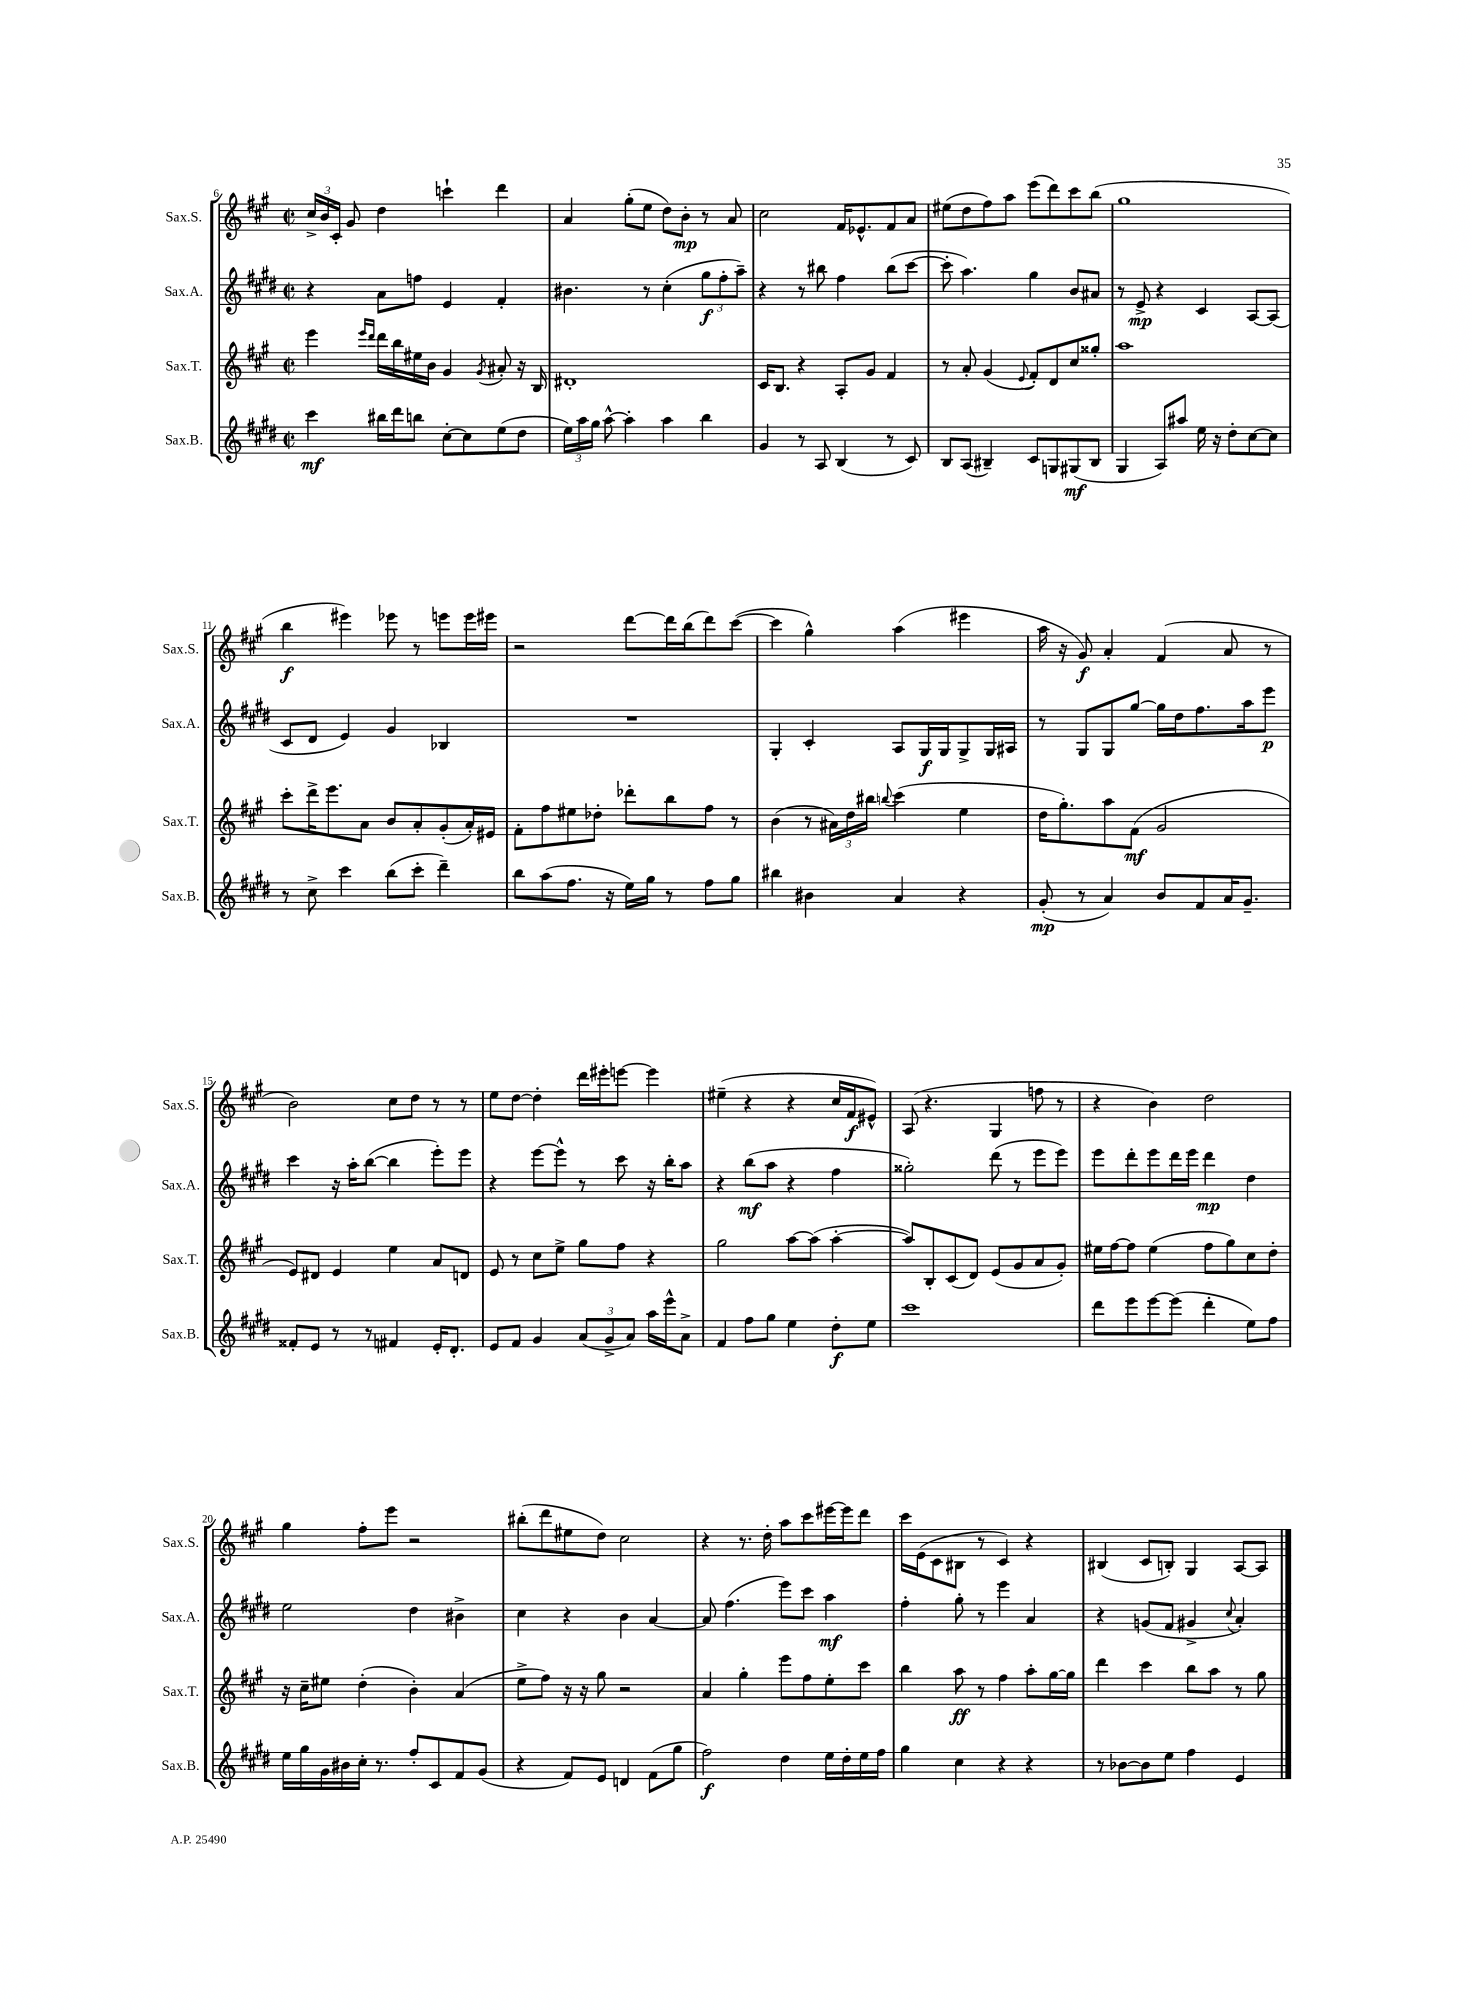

**kern	**kern	**kern	**kern
*staff4	*staff3	*staff2	*staff1
*clefG2	*clefG2	*clefG2	*clefG2
*k[f#c#g#d#]	*k[f#c#g#]	*k[f#c#g#d#]	*k[f#c#g#]
*M2/2	*M2/2	*M2/2	*M2/2
*met(c|)	*met(c|)	*met(c|)	*met(c|)
4ccc#	4eee	4r	24cc#^
.	.	.	24b
.	.	.	24c#'
.	.	.	8g#
.	16qqeee	.	.
.	16qqddd	.	.
16bb#	16ddd	8a	4dd
16ddd#	16bb	.	.
8bb	16ee#	8ff	.
.	16b	.	.
[8cc#'	4g#	4e	4ccc`
8cc#]	.	.	.
.	8qg#	.	.
(8ee	8a#'	4f#'	4ddd
8dd#	16r	.	.
.	16B	.	.
=	=	=	=
24ee)	1d#'	4.b#	4a
24aa	.	.	.
24gg#	.	.	.
[8aa^^	.	.	.
4aa']	.	.	(8gg#'
.	.	8r	8ee
4aa	.	(4cc#'	8dd)
.	.	.	8b'
4bb	.	12gg#	8r
.	.	12ff#'	.
.	.	.	8a
.	.	12aa~)	.
=	=	=	=
4g#	16c#	4r	2cc#
.	8.B	.	.
8r	4r	8r	.
8A	.	8bb#	.
(4B	8A'	4ff#	16f#
.	.	.	8.e-^^
.	8g#	.	.
8r	4f#	(8bb#	8f#
8c#)	.	[8ccc#	8a
=	=	=	=
8B	8r	8ccc#']	(8ee#
(8A	8a'	4.aa)	8dd
4B#~)	(4g#	.	8ff#)
.	.	.	8aa
.	8qqe	.	.
8c#	8f#')	4gg#	(8eee
8G	8d	.	8ddd)
(8G#	8cc#	8b	8ccc#
8B#	8gg##'	8a#	(8bb
=	=	=	=
4G#	1aa	8r	1gg#
.	.	8e^	.
8A)	.	4r	.
8aa#	.	.	.
16ee	.	4c#	.
16r	.	.	.
8dd#'	.	.	.
[8cc#	.	[8A	.
8cc#]	.	(8A]	.
=	=	=	=
8r	8ccc#'	8c#	4bb
8cc#^	16ddd^	8d#	.
.	8.eee	.	.
4ccc#	.	4e)	4eee#)
.	8a	.	.
(8bb	8b	4g#	8eee-
8ccc#'	8a'	.	8r
4ddd#~)	(8g#'	4B-	8eee
.	16a')	.	16eee
.	16e#	.	16eee#
=	=	=	=
8bb	8f#'	1r	2r
(8aa	8ff#	.	.
8.ff#	8ee#	.	.
.	8dd-'	.	.
16r	.	.	.
16ee)	8ddd-'	.	[8ddd
16gg#	.	.	.
8r	8bb	.	16ddd]
.	.	.	(16bb
8ff#	8ff#	.	8ddd)
8gg#	8r	.	([8ccc#
=	=	=	=
4bb#	(4b	4G#'	4ccc#]
4b#	8r	4c#'	4gg#^^)
.	24a#)	.	.
.	24dd	.	.
.	24bb#	.	.
.	8qqbb	.	.
4a	(4ccc#	8A	(4aa
.	.	16G#	.
.	.	16G#	.
4r	4ee	8G#^	4eee#
.	.	16G#	.
.	.	16A#	.
=	=	=	=
(8g#'	16dd	8r	16aa
.	8.gg#')	.	16r
8r	.	8G#	8g#)
4a)	8aa	8G#	4a'
.	(8f#	[8gg#	.
8b	2g#	16gg#]	(4f#
.	.	16dd#	.
8f#	.	8.ff#	.
16a	.	.	8a
8.g#~	.	16aa	.
.	.	8eee	8r
=	=	=	=
8f##'	8e)	4ccc#	2b)
8e	8d#	.	.
8r	4e	16r	.
.	.	16aa'	.
8r	.	([8bb	.
4f#	4ee	4bb]	8cc#
.	.	.	8dd
16e'	8a	8eee')	8r
8.d#'	.	.	.
.	8d	8eee	8r
=	=	=	=
8e	8e	4r	8ee
8f#	8r	.	[8dd
4g#	8cc#	[8eee	4dd']
.	8ee^	8eee^^]	.
(12a	8gg#	8r	16ddd
.	.	.	16eee#'
12g#^	.	.	.
.	8ff#	8ccc#	[8eee
12a)	.	.	.
16aa	4r	16r	4eee]
16eee^^	.	16bb'	.
8a^	.	8aa	.
=	=	=	=
4f#	2gg#	4r	(4ee#~
8ff#	.	(8bb	4r
8gg#	.	8aa	.
4ee	[8aa	4r	4r
.	(8aa]	.	.
8dd#'	[4aa'	4ff#	16cc#
.	.	.	16f#
8ee	.	.	8e#^^)
=	=	=	=
1ccc#	8aa])	2gg##')	(8A
.	8B'	.	4.r
.	(8c#	.	.
.	8d)	.	.
.	(8e	(8ddd#	4G#
.	8g#	8r	.
.	8a	8eee	8ff
.	8g#')	8eee)	8r
=	=	=	=
8ddd#	16ee#	8eee	4r
.	[16ff#	.	.
8eee	8ff#]	8ddd#'	.
[8eee	(4ee#	8eee	4b)
(8eee]	.	16ddd#	.
.	.	16eee	.
4ddd#'	8ff#	4ddd#	2dd
.	8gg#)	.	.
8ee)	8cc#	4dd#	.
8ff#	8dd'	.	.
=	=	=	=
16ee	16r	2ee	4gg#
16gg#	16cc#~	.	.
16g#	8ee#	.	.
16b#	.	.	.
16cc#'	(4dd'	.	8ff#'
8.r	.	.	.
.	.	.	8eee
8ff#'	4b')	4dd#	2r
8c#	.	.	.
8f#	(4a	4b#^	.
(8g#	.	.	.
=	=	=	=
4r	8ee^	4cc#	(8bb#'
.	8ff#)	.	8ddd
8f#)	16r	4r	8ee#
.	16r	.	.
8e	8gg#	.	8dd)
4d	2r	4b	2cc#
(8f#	.	[4a	.
8gg#	.	.	.
=	=	=	=
2ff#)	4a	8a]	4r
.	.	(4.ff#	.
.	4gg#'	.	8.r
.	.	.	16dd'
4dd#	8eee	8eee)	8aa
.	8ff#	8ccc#	8ccc#
16ee	8ee'	4aa	[16eee#
16dd#'	.	.	16eee#]
16ee	8ccc#	.	8ddd
16ff#	.	.	.
=	=	=	=
4gg#	4bb	4ff#'	16ccc#
.	.	.	(16e
.	.	.	8c#
4cc#	8aa	8gg#'	8B#
.	8r	8r	8r
4r	4ff#	4eee	4c#)
4r	8aa'	4a	4r
.	[16gg#	.	.
.	16gg#]	.	.
=	=	=	=
8r	4ddd	4r	(4B#
[8b-	.	.	.
8b-]	4ccc#	(8g	8c#
8ee	.	8f#	8B')
4ff#	8bb	4g#^	4G#
.	8aa	.	.
.	.	8qqcc#	.
4e	8r	4a')	[8A
.	8gg#	.	8A]
==	==	==	==
*-	*-	*-	*-
